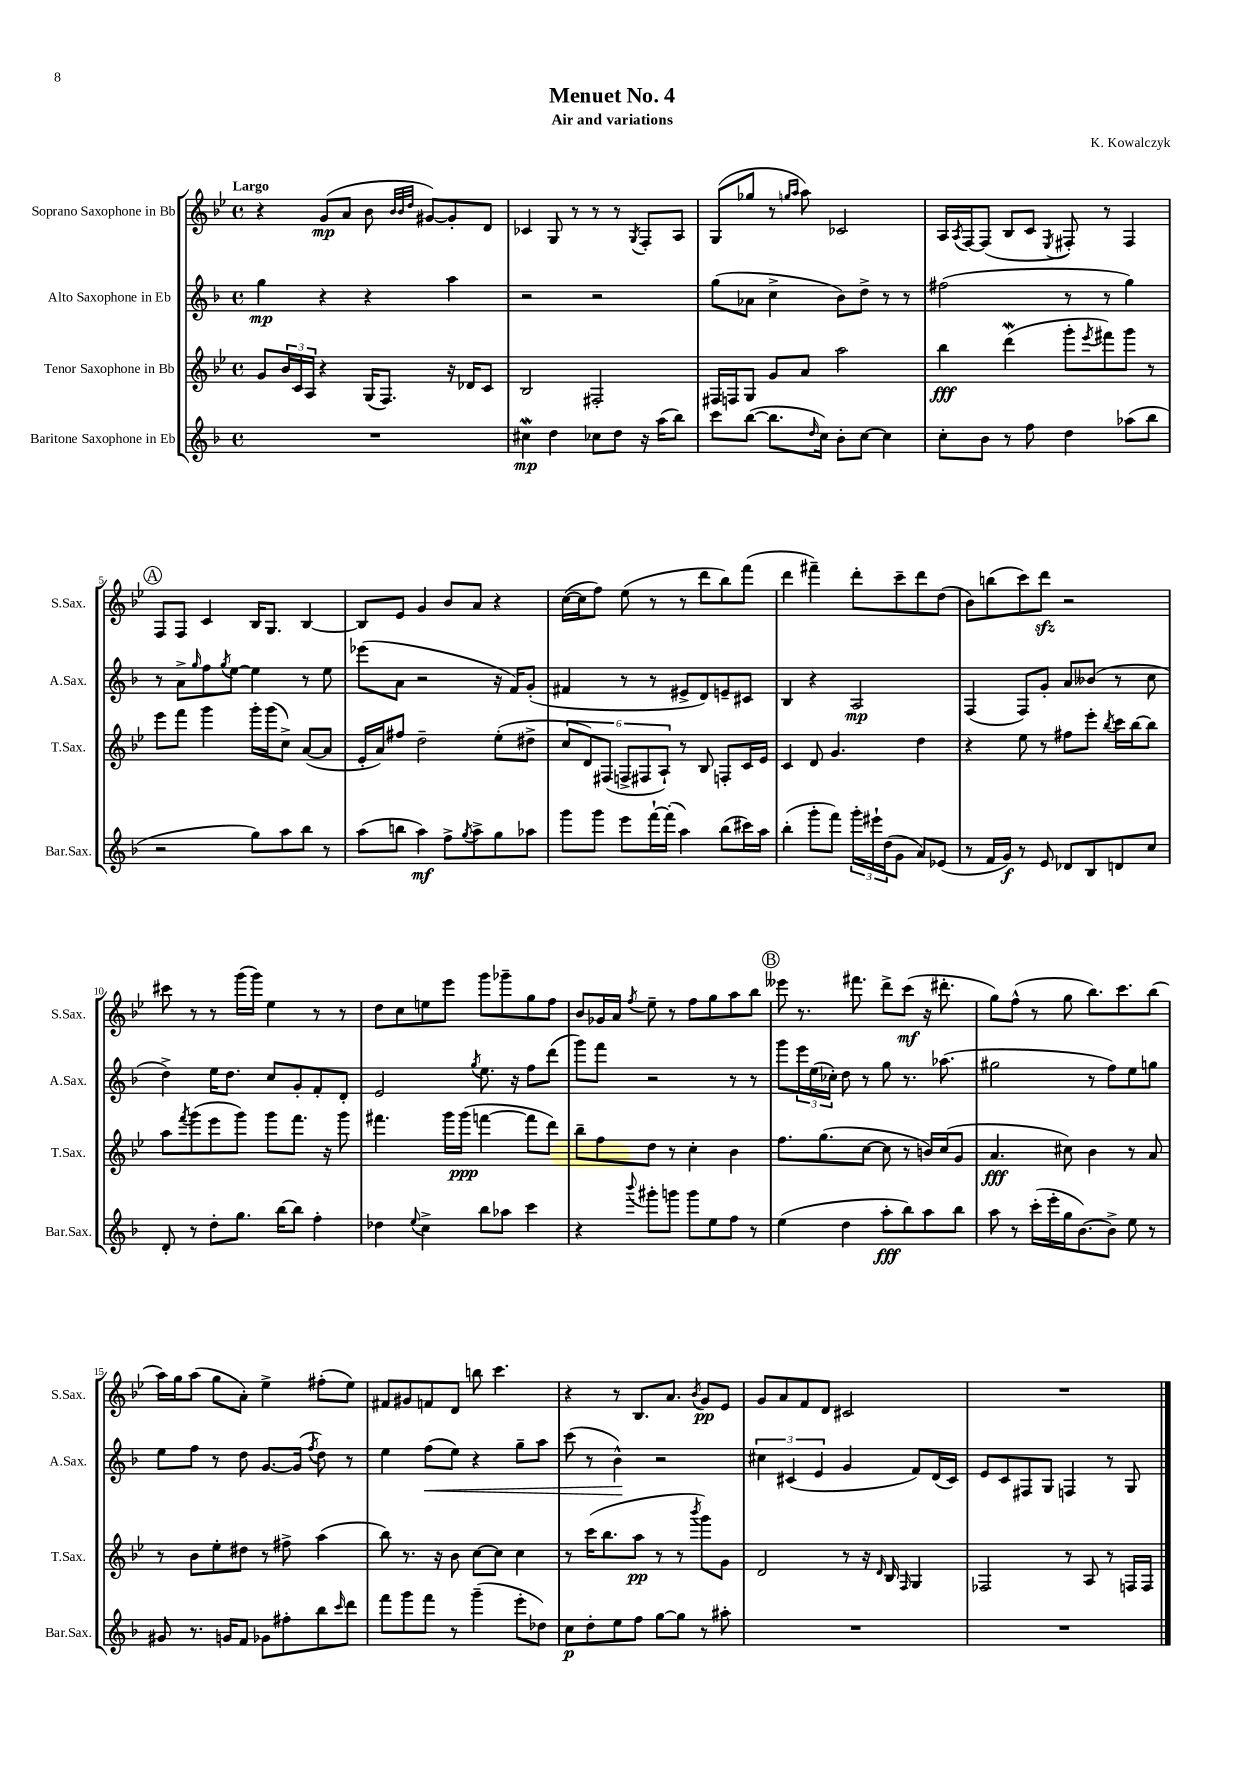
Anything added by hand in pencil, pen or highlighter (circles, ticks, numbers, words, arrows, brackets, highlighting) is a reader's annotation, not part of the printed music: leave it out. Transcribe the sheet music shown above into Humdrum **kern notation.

**kern	**kern	**kern	**kern
*staff4	*staff3	*staff2	*staff1
*clefG2	*clefG2	*clefG2	*clefG2
*k[b-]	*k[b-e-]	*k[b-]	*k[b-e-]
*M4/4	*M4/4	*M4/4	*M4/4
*met(c)	*met(c)	*met(c)	*met(c)
1r	8g/L	4gg\	4r
.	24b-/L	.	.
.	24c/	.	.
.	24A/JJ	.	.
.	4r	4r	(8g/L
.	.	.	8a/J
.	(16G/LK	4r	8b-\
.	8.F/J)	.	.
.	.	.	32qqb-/LLL
.	.	.	32qqb-/
.	.	.	32qqdd/JJJ
.	.	.	[8g#/L)
.	16r	4aa\	8g#'/]
.	16d-/LK	.	.
.	8c/J	.	8d/J
=	=	=	=
4cc#\	2B-/	2r	4c-/
4dd\	.	.	8G/
.	.	.	8r
8cc-\L	2F#'/	2r	8r
8dd\J	.	.	8r
.	.	.	8qG/
16r	.	.	8F'/L
(16aa\LK	.	.	.
8bb-\J)	.	.	8A/J
=	=	=	=
8ccc\L	16F#/LL	(8gg\L	(8G/L
.	16F/J	.	.
([8bb-\J	8G/J	8a-\J	8gg-/J
8.bb-\]L	8g/L	4cc^\	8r
.	.	.	16qqgg/LL
.	.	.	16qqaa/JJ
.	8a/J	.	8aa\)
16qqdd/	.	.	.
16cc\Jk)	.	.	.
8b-'\L	2aa\	8b-\L)	2c-/
[8cc\J	.	8dd^\J	.
4cc\]	.	8r	.
.	.	8r	.
=	=	=	=
8cc'\L	4bb-\	(2ff#\	16A/LL
.	.	.	8qA/
.	.	.	[16F/J
8b-\J	.	.	(8F/]J
8r	(4ddd\	.	8B-/L
8ff\	.	.	8c/J
.	.	.	8qE-/
4dd\	8ggg'\L	8r	8F#'/)
.	8qeee-/	.	.
.	8fff#\)	8r	8r
(8aa-\L	8ggg\J	4gg\)	4F#/
8bb-\J	8r	.	.
=	=	=	=
2r	8eee-\L	8r	8F/L
.	8fff\J	8a^\L	8F/J
.	.	16qqgg/	.
.	4ggg\	8ff\	4c/
.	.	8qgg/	.
.	.	[8ee\J	.
8gg\L)	16ggg'\LL	4ee\]	16B-/LK
.	(16ggg\J	.	8.G/J
8aa\	8cc^\J)	.	.
8bb-\J	([8a/L	8r	[4B-/
8r	8a/]J	8ee\	.
=	=	=	=
(8aa\L	16e-'/LL	(8eee-\L	8B-/]L
.	16a/J)	.	.
8bb\J	8ff#/J	8a\J	8e-/J
4aa\)	2dd~\	2r	4g/
8ff^\L	.	.	8b-/L
8qgg/	.	.	.
8aa^\	.	.	8a/J
8gg\	(8ee-'\L	16r	4r
.	.	16f/LK)	.
8aa-\J	8dd#^\J	(8g'/J	.
=	=	=	=
8ggg\L	12cc/L	4f#/	([16cc\LL
.	.	.	16cc\]J
.	12d/)	.	.
8ggg\J	.	.	8ff\J)
.	(12F#/J	.	.
8eee\L	12F^/L	8r	(8ee-\
.	12F#/	.	.
[16fff`\L	.	8r	8r
.	12A`/J)	.	.
(16fff'\]JJ	.	.	.
4aa\)	8r	8e#^/L	8r
.	8B-/	8d/)	8ddd\L
(8bb-\L	8F'/L	8e~/	8bb-\)
16ccc#\L)	16c/L	8c#/J	(8fff\J
16aa\JJ	16e-/JJ	.	.
=	=	=	=
(4bb-'\	4c/	4B-/	4ddd\
8ggg'\L	8d/	4r	4fff#~\)
8fff\J)	4.g/	.	.
24ggg'\LL	.	2A/	8ddd'\L
24eee#`\	.	.	.
(24dd\J	.	.	.
8g\J	.	.	8ccc~\
8a/L)	4dd\	.	8ddd\
(8e-/J	.	.	(8dd\J
=	=	=	=
8r	4r	(4F/	8b-\L)
16f/LL	.	.	(8bb\
16g/JJ)	.	.	.
8r	8ee-\	8F/L)	8ccc\)
8e/	8r	8g'/J	8ddd\J
8d-/L	8ff#\L	8a/L	2r
8B-/	8eee-'\J	(8b--/J	.
.	8qbb-/	.	.
8d/	16ccc\LL	8r	.
.	[16bb-\J	.	.
8cc/J	8bb-\]J	8cc\	.
=	=	=	=
8d'/	8aa\L	4dd^\)	8ccc#\
.	8qfff/	.	.
8r	(8ggg\	.	8r
8dd'\L	8eee-\	16ee\LK	8r
.	.	8.dd\J	.
8.gg\J	8ggg\J)	.	(16ggg\LL
.	.	.	16ggg\JJ)
.	8ggg\L	8cc/L	4ee-\
[16bb-\LK	.	.	.
8bb-\]J	8.fff\J	8g'/	.
4ff'\	.	8f'/	8r
.	16r	.	.
.	8ggg\	8d'/J	8r
=	=	=	=
4dd-\	4.fff#\	2e/	8dd\L
.	.	.	8cc\
8qqee/	.	.	.
4cc^\	.	.	8ee\
.	16ggg\LL	.	8eee-\J
.	(16ggg\JJ	.	.
.	.	8qgg/	.
8bb-\L	[4fff\	8.ee\	8ggg\L
8aa-\J	.	.	8ggg-~\
.	.	16r	.
4ccc\	8fff\]L	8ff\L	8gg\
.	8ddd\J)	(8ddd\J	8ff\J
=	=	=	=
4r	8bb-~\L	8ggg\L)	8b-/L
.	8ff\	8fff\J	16g-/L
.	.	.	16a/JJ
8qqbbb-/	.	.	8qff/
8ggg#'\L	8dd\J	2r	8ee-~\
8ggg\J	8r	.	8r
8ggg\L	4cc'\	.	8ff\L
8ee\	.	.	8gg\
8ff\J	4b-\	8r	8aa\
8r	.	8r	8bb-\J
=	=	=	=
(4ee\	8.ff\L	8ggg\L	8eee--\
.	.	24eee\L	8.r
.	.	(24ee\	.
.	(8.gg\	.	.
.	.	24cc-'\JJ)	.
4dd\	.	8dd\	.
.	.	.	8.fff#\
.	[8cc\J	8r	.
8aa'\L	8cc\]	8gg\	8ddd^\L
8bb-\)	8r	8.r	(8ccc\J
8aa\	16b/LL)	.	16r
.	(16cc/J	(8.aa-\	8.ddd#'\
8bb-\J	8g/J	.	.
=	=	=	=
8aa\	4.a/	2gg#\	8gg\L)
8r	.	.	(8ff^^\J
(16ccc'\LL	.	.	8r
16eee'\	.	.	.
16gg\J	8cc#\)	.	8gg\
[8.b-\)	.	.	.
.	4b-\	8r	8.bb-\L)
8b-^\]J	.	8ff\L)	.
.	.	.	8.ccc\
8ee\	8r	8ee\	.
8r	8a/	8gg\J	(8bb-\J
=	=	=	=
8g#/	8r	8ee\L	16aa\LL)
.	.	.	16gg\J
8.r	8b-\L	8ff\J	(8aa\J
.	8ee-'\	8r	8gg\L
16g/LK	.	.	.
8f/J	8dd#\J	8dd\	8a'\J)
8g-\L	8r	[8.g/L	4ee-^\
8ff#'\	8ff#^\	.	.
.	.	(16g/]Jk	.
.	.	8qff/	.
8bb-\	(4aa\	8dd\)	(8ff#'\L
16qqccc/	.	.	.
8ddd\J	.	8r	8ee-\J)
=	=	=	=
8fff\L	8bb-\)	4ee\	8f#/L
8ggg\	8.r	.	8g#/
8fff\J	.	(8ff\L	8f/
.	16r	.	.
8r	8b-\	8ee\J)	8d/J
(4ggg~\	[8cc\L	4r	8bb\
.	8cc\]J	.	4.ccc\
8eee'\L	4cc\	8gg~\L	.
8dd-\J)	.	8aa\J	.
=	=	=	=
8cc\L	8r	(8ccc\	4r
8dd'\	(16ccc\LK	8r	.
.	8.bb-\	.	.
8ee\	.	4b-^^\)	8r
8ff\J	8aa\J	.	8.B-/L
[8gg\L	8r	2r	.
.	.	.	8.a/J
8gg\]J	8r	.	.
.	8qbbb-/	.	8qb-/
8r	8ggg\L)	.	8g/L
8aa#'\	8g\J	.	8e-/J
=	=	=	=
1r	2d/	6cc#\	8g/L
.	.	.	8a/
.	.	(6c#/	.
.	.	.	8f/
.	.	6e/	.
.	.	.	8d/J
.	8r	4g/	2c#/
.	16r	.	.
.	16qqd/	.	.
.	16B-/	.	.
.	16qqF/	.	.
.	4G/	8f/L)	.
.	.	(16d/L	.
.	.	16c#/JJ)	.
=	=	=	=
1r	2F-/	8e/L	1r
.	.	8c/	.
.	.	8F#/	.
.	.	8G/J	.
.	8r	4F/	.
.	8A/	.	.
.	8r	8r	.
.	16F/LL	8G/	.
.	16F/JJ	.	.
==	==	==	==
*-	*-	*-	*-
